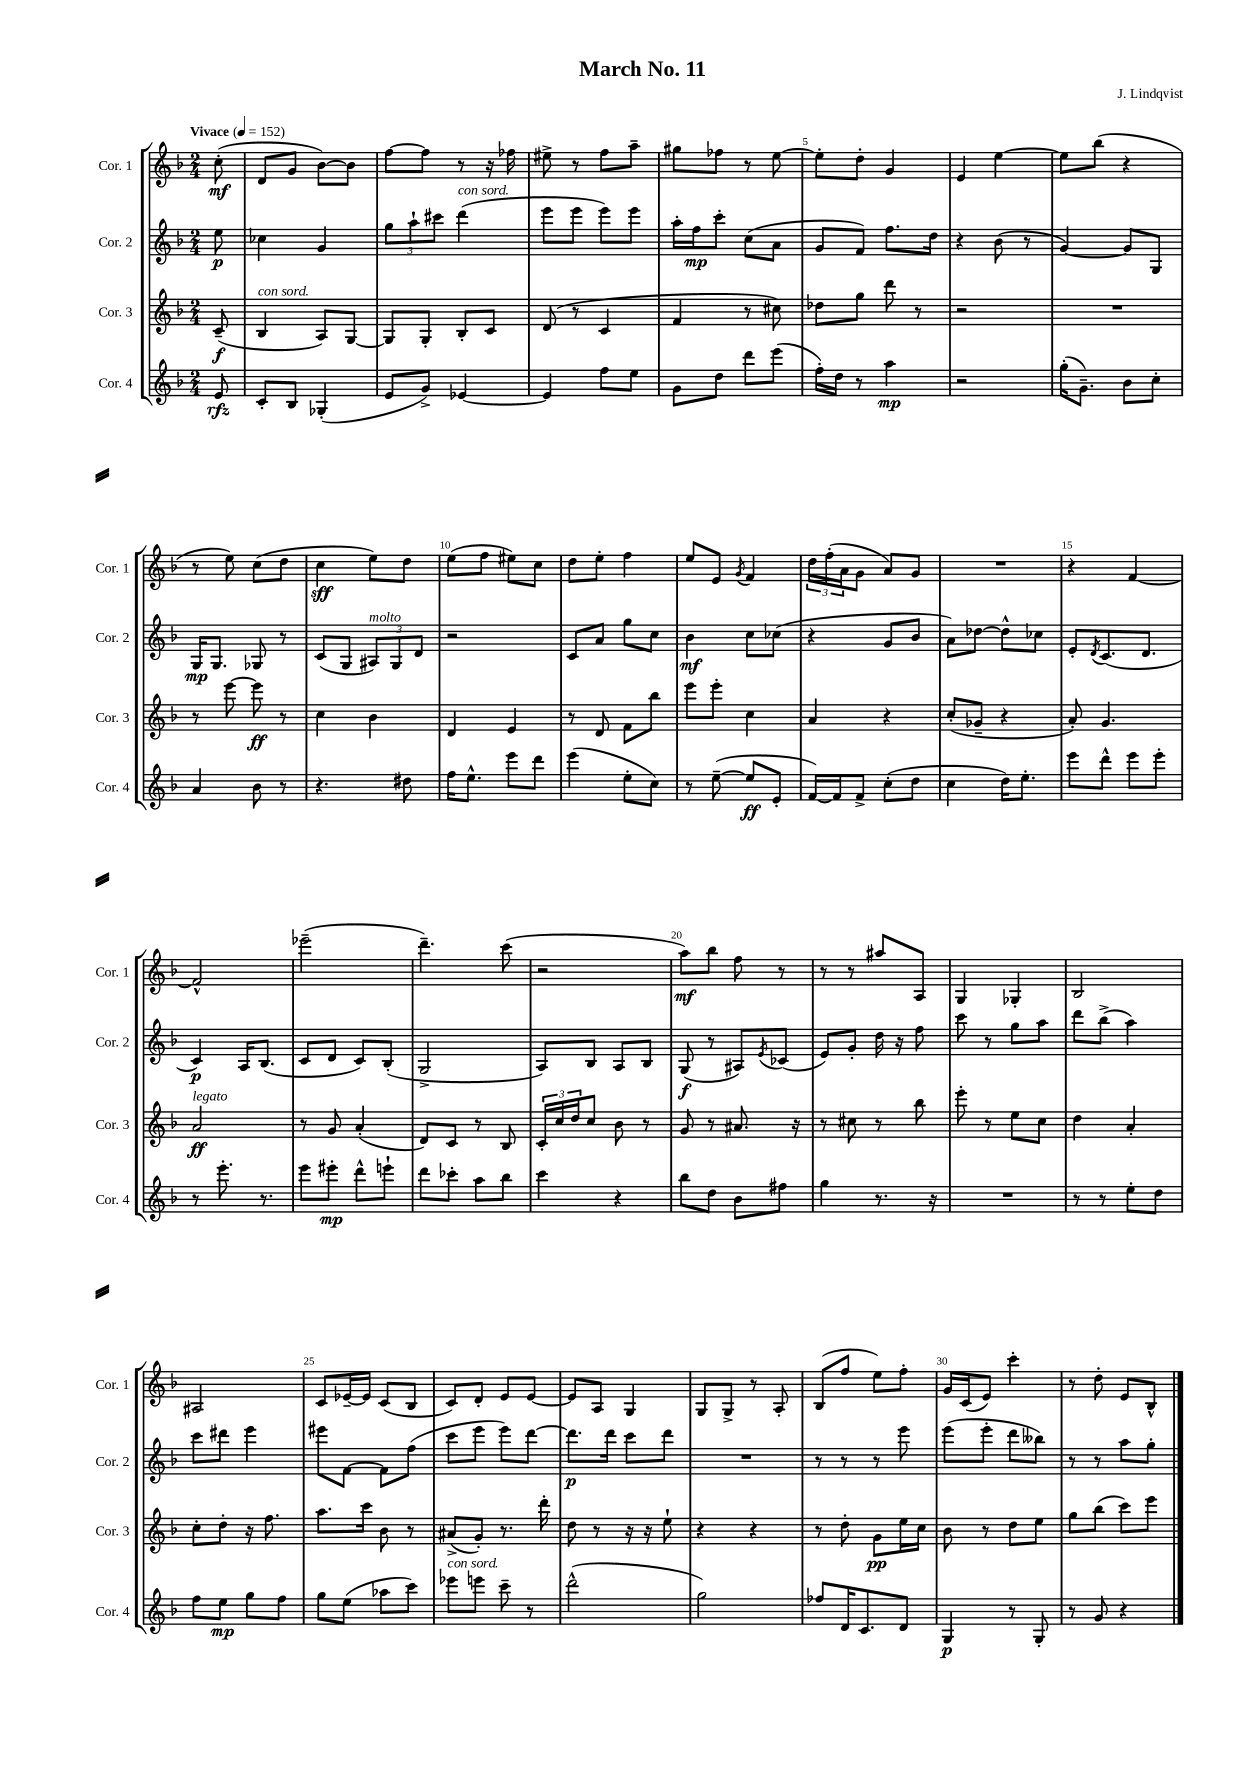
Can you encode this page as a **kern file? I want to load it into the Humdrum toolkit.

**kern	**dynam	**kern	**dynam	**kern	**dynam	**kern	**dynam
*part4	*part4	*part3	*part3	*part2	*part2	*part1	*part1
*staff4	*staff4	*staff3	*staff3	*staff2	*staff2	*staff1	*staff1
*I"Cor. 4	*	*I"Cor. 3	*	*I"Cor. 2	*	*I"Cor. 1	*
*I'Cor. 4	*	*I'Cor. 3	*	*I'Cor. 2	*	*I'Cor. 1	*
*clefG2	*	*clefG2	*	*clefG2	*	*clefG2	*
*k[b-]	*	*k[b-]	*	*k[b-]	*	*k[b-]	*
*M2/4	*	*M2/4	*	*M2/4	*	*M2/4	*
*MM152	*	*MM152	*	*MM152	*	*MM152	*
=	=	=	=	=	=	=	=
!	!	!	!	!	!	!LO:TX:a:B:t=Vivace	!
8e/	rfz	(8c~/	f	8ee\	p	(8cc'\	mf
=1	=1	=1	=1	=1	=1	=1	=1
!	!	!LO:TX:a:i:t=con sord.	!	!	!	!	!
8c'/L	.	4B-/	.	4cc-X\	.	8d/L	.
8B-/J	.	.	.	.	.	8g/J	.
(4G-X'/	.	8A/L)	.	4g/	.	[8b-\L)	.
.	.	[8G/J	.	.	.	8b-\J]	.
=2	=2	=2	=2	=2	=2	=2	=2
8e/L	.	8G/L]	.	12gg\L	.	[8ff\L	.
.	.	.	.	12aa`\	.	.	.
8g^/J)	.	8G'/J	.	.	.	8ff\J]	.
.	.	.	.	12ccc#X\J	.	.	.
!	!	!	!	!LO:TX:a:i:t=con sord.	!	!	!
[4e-X/	.	8B-'/L	.	(4ddd\	.	8r	.
.	.	8c/J	.	.	.	16r	.
.	.	.	.	.	.	16ff-X\	.
=3	=3	=3	=3	=3	=3	=3	=3
4e-/]	.	(8d/	.	8eee\L	.	8ee#X^\	.
.	.	8r	.	8eee\J	.	8r	.
8ff\L	.	4c/	.	8eee\L)	.	8ff\L	.
8ee\J	.	.	.	8eee\J	.	8aa~\J	.
=4	=4	=4	=4	=4	=4	=4	=4
8g\L	.	4f/	.	16aa'\LL	.	8gg#X\L	.
.	.	.	.	16ff\J	mp	.	.
8dd\J	.	.	.	8ccc'\J	.	8ff-X\J	.
8ddd\L	.	8r	.	(8cc\L	.	8r	.
(8eee\J	.	8cc#X\)	.	8a\J	.	[8ee\	.
=5	=5	=5	=5	=5	=5	=5	=5
16ff'\LL)	.	8dd-X\L	.	8g/L	.	8ee'\L]	.
16dd\JJ	.	.	.	.	.	.	.
8r	.	8gg\J	.	8f/J)	.	8dd'\J	.
4aa\	mp	8ddd\	.	8.ff\L	.	4g/	.
.	.	8r	.	.	.	.	.
.	.	.	.	16dd\Jk	.	.	.
=6	=6	=6	=6	=6	=6	=6	=6
2r	.	2r	.	4r	.	4e/	.
.	.	.	.	(8b-\	.	[4ee\	.
.	.	.	.	8r	.	.	.
=7	=7	=7	=7	=7	=7	=7	=7
(16gg'\KL	.	2r	.	[4g/)	.	8ee\L]	.
8.g~\J)	.	.	.	.	.	.	.
.	.	.	.	.	.	(8bb-\J	.
8b-\L	.	.	.	8g/L]	.	4r	.
8cc'\J	.	.	.	8G/J	.	.	.
!!LO:LB:g=z
=8	=8	=8	=8	=8	=8	=8	=8
4a/	.	8r	.	16G/KL	mp	8r	.
.	.	.	.	8.G/J	.	.	.
.	.	[8eee\	.	.	.	8ee\)	.
8b-\	.	8eee\]	ff	8G-X/	.	(8cc\L	.
8r	.	8r	.	8r	.	8dd\J	.
=9	=9	=9	=9	=9	=9	=9	=9
4.r	.	4cc\	.	(8c/L	.	4cc\	sff
.	.	.	.	8G/J	.	.	.
!	!	!	!	!LO:TX:a:i:t=molto	!	!	!
.	.	4b-\	.	12A#X/L)	.	8ee\L)	.
.	.	.	.	12G/	.	.	.
8dd#X\	.	.	.	.	.	8dd\J	.
.	.	.	.	12d/J	.	.	.
=10	=10	=10	=10	=10	=10	=10	=10
16ff\KL	.	4d/	.	2r	.	(8ee\L	.
8.ee^^\J	.	.	.	.	.	.	.
.	.	.	.	.	.	8ff\J	.
8eee\L	.	4e/	.	.	.	8ee#X\L)	.
8ddd\J	.	.	.	.	.	8cc\J	.
=11	=11	=11	=11	=11	=11	=11	=11
(4eee\	.	8r	.	8c/L	.	8dd\L	.
.	.	8d/	.	8a/J	.	8ee'\J	.
8ee'\L	.	8f\L	.	8gg\L	.	4ff\	.
8cc\J)	.	8bb-\J	.	8cc\J	.	.	.
=12	=12	=12	=12	=12	=12	=12	=12
8r	.	8eee\L	.	4b-\	mf	8ee/L	.
([8ee~\	.	8eee'\J	.	.	.	8e/J	.
.	.	.	.	.	.	8qg/	.
8ee/L]	ff	4cc\	.	8cc\L	.	4f/	.
8e'/J	.	.	.	(8cc-X\J	.	.	.
=13	=13	=13	=13	=13	=13	=13	=13
[16f/LL)	.	4a/	.	4r	.	24dd\LL	.
.	.	.	.	.	.	(24ff'\	.
16f/J]	.	.	.	.	.	.	.
.	.	.	.	.	.	24a\J	.
8f^/J	.	.	.	.	.	8g\J	.
(8cc'\L	.	4r	.	8g/L	.	8a/L)	.
8dd\J	.	.	.	8b-/J	.	8g/J	.
=14	=14	=14	=14	=14	=14	=14	=14
4cc\	.	(8cc'/L	.	8a\L)	.	2r	.
.	.	8g-X~/J	.	[8dd-X\J	.	.	.
16dd\KL)	.	4r	.	8dd-^^\L]	.	.	.
8.ee'\J	.	.	.	.	.	.	.
.	.	.	.	8cc-X\J	.	.	.
=15	=15	=15	=15	=15	=15	=15	=15
8eee\L	.	8a'/)	.	8e'/L	.	4r	.
.	.	.	.	8qd/	.	.	.
8ddd^^\J	.	4.g/	.	(8.c/	.	.	.
8eee\L	.	.	.	.	.	[4f/	.
.	.	.	.	8.d/J	.	.	.
8eee'\J	.	.	.	.	.	.	.
!!LO:LB:g=z
=16	=16	=16	=16	=16	=16	=16	=16
!	!	!LO:TX:a:i:t=legato	!	!	!	!	!
8r	.	2a/	ff	4c/)	p	2f^^/]	.
8.eee'\	.	.	.	.	.	.	.
.	.	.	.	16A/KL	.	.	.
8.r	.	.	.	(8.B-/J	.	.	.
=17	=17	=17	=17	=17	=17	=17	=17
8eee\L	.	8r	.	8c/L	.	(2eee-X~\	.
8eee#X'\J	mp	8g/	.	8d/J	.	.	.
8ddd^^\L	.	(4a'/	.	8c/L)	.	.	.
8eeen`\J	.	.	.	(8B-'/J	.	.	.
=18	=18	=18	=18	=18	=18	=18	=18
8ddd\L	.	8d/L)	.	2G^/	.	4.ddd~\)	.
8ccc-X'\J	.	8c/J	.	.	.	.	.
8aa\L	.	8r	.	.	.	.	.
8bb-\J	.	8B-/	.	.	.	(8ccc\	.
=19	=19	=19	=19	=19	=19	=19	=19
4ccc\	.	24c'/LL	.	8A/L)	.	2r	.
.	.	24cc/	.	.	.	.	.
.	.	24dd/J	.	.	.	.	.
.	.	8cc/J	.	8B-/J	.	.	.
4r	.	8b-\	.	8A/L	.	.	.
.	.	8r	.	8B-/J	.	.	.
=20	=20	=20	=20	=20	=20	=20	=20
8bb-\L	.	8g/	.	(8G/	f	8aa\L)	mf
8dd\J	.	8r	.	8r	.	8bb-\J	.
8b-\L	.	8.a#X/	.	8A#X/L)	.	8ff\	.
.	.	.	.	8qe/	.	.	.
8ff#X\J	.	.	.	(8c-X/J	.	8r	.
.	.	16r	.	.	.	.	.
=21	=21	=21	=21	=21	=21	=21	=21
4gg\	.	8r	.	8e/L)	.	8r	.
.	.	8cc#X\	.	8g'/J	.	8r	.
8.r	.	8r	.	16dd\	.	8aa#X/L	.
.	.	.	.	16r	.	.	.
.	.	8bb-\	.	8ff\	.	8A/J	.
16r	.	.	.	.	.	.	.
=22	=22	=22	=22	=22	=22	=22	=22
2r	.	8eee'\	.	8ccc\	.	4G/	.
.	.	8r	.	8r	.	.	.
.	.	8ee\L	.	8gg\L	.	4G-X'/	.
.	.	8cc\J	.	8aa\J	.	.	.
=23	=23	=23	=23	=23	=23	=23	=23
8r	.	4dd\	.	8ddd\L	.	2B-/	.
8r	.	.	.	(8bb-^\J	.	.	.
8ee'\L	.	4a'/	.	4aa\)	.	.	.
8dd\J	.	.	.	.	.	.	.
!!LO:LB:g=z
=24	=24	=24	=24	=24	=24	=24	=24
8ff\L	.	8cc'\L	.	8ccc\L	.	2A#X/	.
8ee\J	mp	8dd'\J	.	8ddd#X\J	.	.	.
8gg\L	.	16r	.	4eee\	.	.	.
.	.	8.ff\	.	.	.	.	.
8ff\J	.	.	.	.	.	.	.
=25	=25	=25	=25	=25	=25	=25	=25
8gg\L	.	8.aa\L	.	8eee#X\L	.	8c/L	.
(8ee\J	.	.	.	[8f\J	.	[16e-X~/L	.
.	.	16ccc\Jk	.	.	.	16e-/JJ]	.
8aa-X\L	.	8b-\	.	8f\L]	.	(8c/L	.
8ccc\J)	.	8r	.	(8ff\J	.	8B-/J	.
=26	=26	=26	=26	=26	=26	=26	=26
!LO:TX:a:i:t=con sord.	!	!	!	!	!	!	!
8eee-X\L	.	(8a#X^/L	.	8ccc\L	.	8c/L)	.
8eeen\J	.	8g'/J)	.	8eee\J	.	8d'/J	.
8ccc~\	.	8.r	.	8eee\L)	.	8e/L	.
8r	.	.	.	[8ddd\J	.	[8e/J	.
.	.	16ddd'\	.	.	.	.	.
=27	=27	=27	=27	=27	=27	=27	=27
(2ddd^^\	.	8dd\	.	8.ddd\L]	p	8e/L]	.
.	.	8r	.	.	.	8A/J	.
.	.	.	.	16ddd\Jk	.	.	.
.	.	16r	.	8ccc\L	.	4G/	.
.	.	16r	.	.	.	.	.
.	.	8ee`\	.	8ddd\J	.	.	.
=28	=28	=28	=28	=28	=28	=28	=28
2gg\)	.	4r	.	2r	.	8G/L	.
.	.	.	.	.	.	8G^/J	.
.	.	4r	.	.	.	8r	.
.	.	.	.	.	.	8A'/	.
=29	=29	=29	=29	=29	=29	=29	=29
8ff-X/L	.	8r	.	8r	.	(8B-/L	.
16d/K	.	8dd'\	.	8r	.	8ff/J	.
8.c/	.	.	.	.	.	.	.
.	.	8g\L	pp	8r	.	8ee\L)	.
8d/J	.	16ee\L	.	8eee\	.	8ff'\J	.
.	.	16cc\JJ	.	.	.	.	.
=30	=30	=30	=30	=30	=30	=30	=30
4G/	p	8b-\	.	(8eee\L	.	16g/LL	.
.	.	.	.	.	.	(16c/J	.
.	.	8r	.	8eee'\J	.	8e/J)	.
8r	.	8dd\L	.	8ddd\L	.	4ccc'\	.
8G'/	.	8ee\J	.	8bb--X\J)	.	.	.
=31	=31	=31	=31	=31	=31	=31	=31
8r	.	8gg\L	.	8r	.	8r	.
8g/	.	(8bb-\J	.	8r	.	8dd'\	.
4r	.	8ccc\L)	.	8aa\L	.	8e/L	.
.	.	8eee\J	.	8gg'\J	.	8B-^^/J	.
==	==	==	==	==	==	==	==
*-	*-	*-	*-	*-	*-	*-	*-
